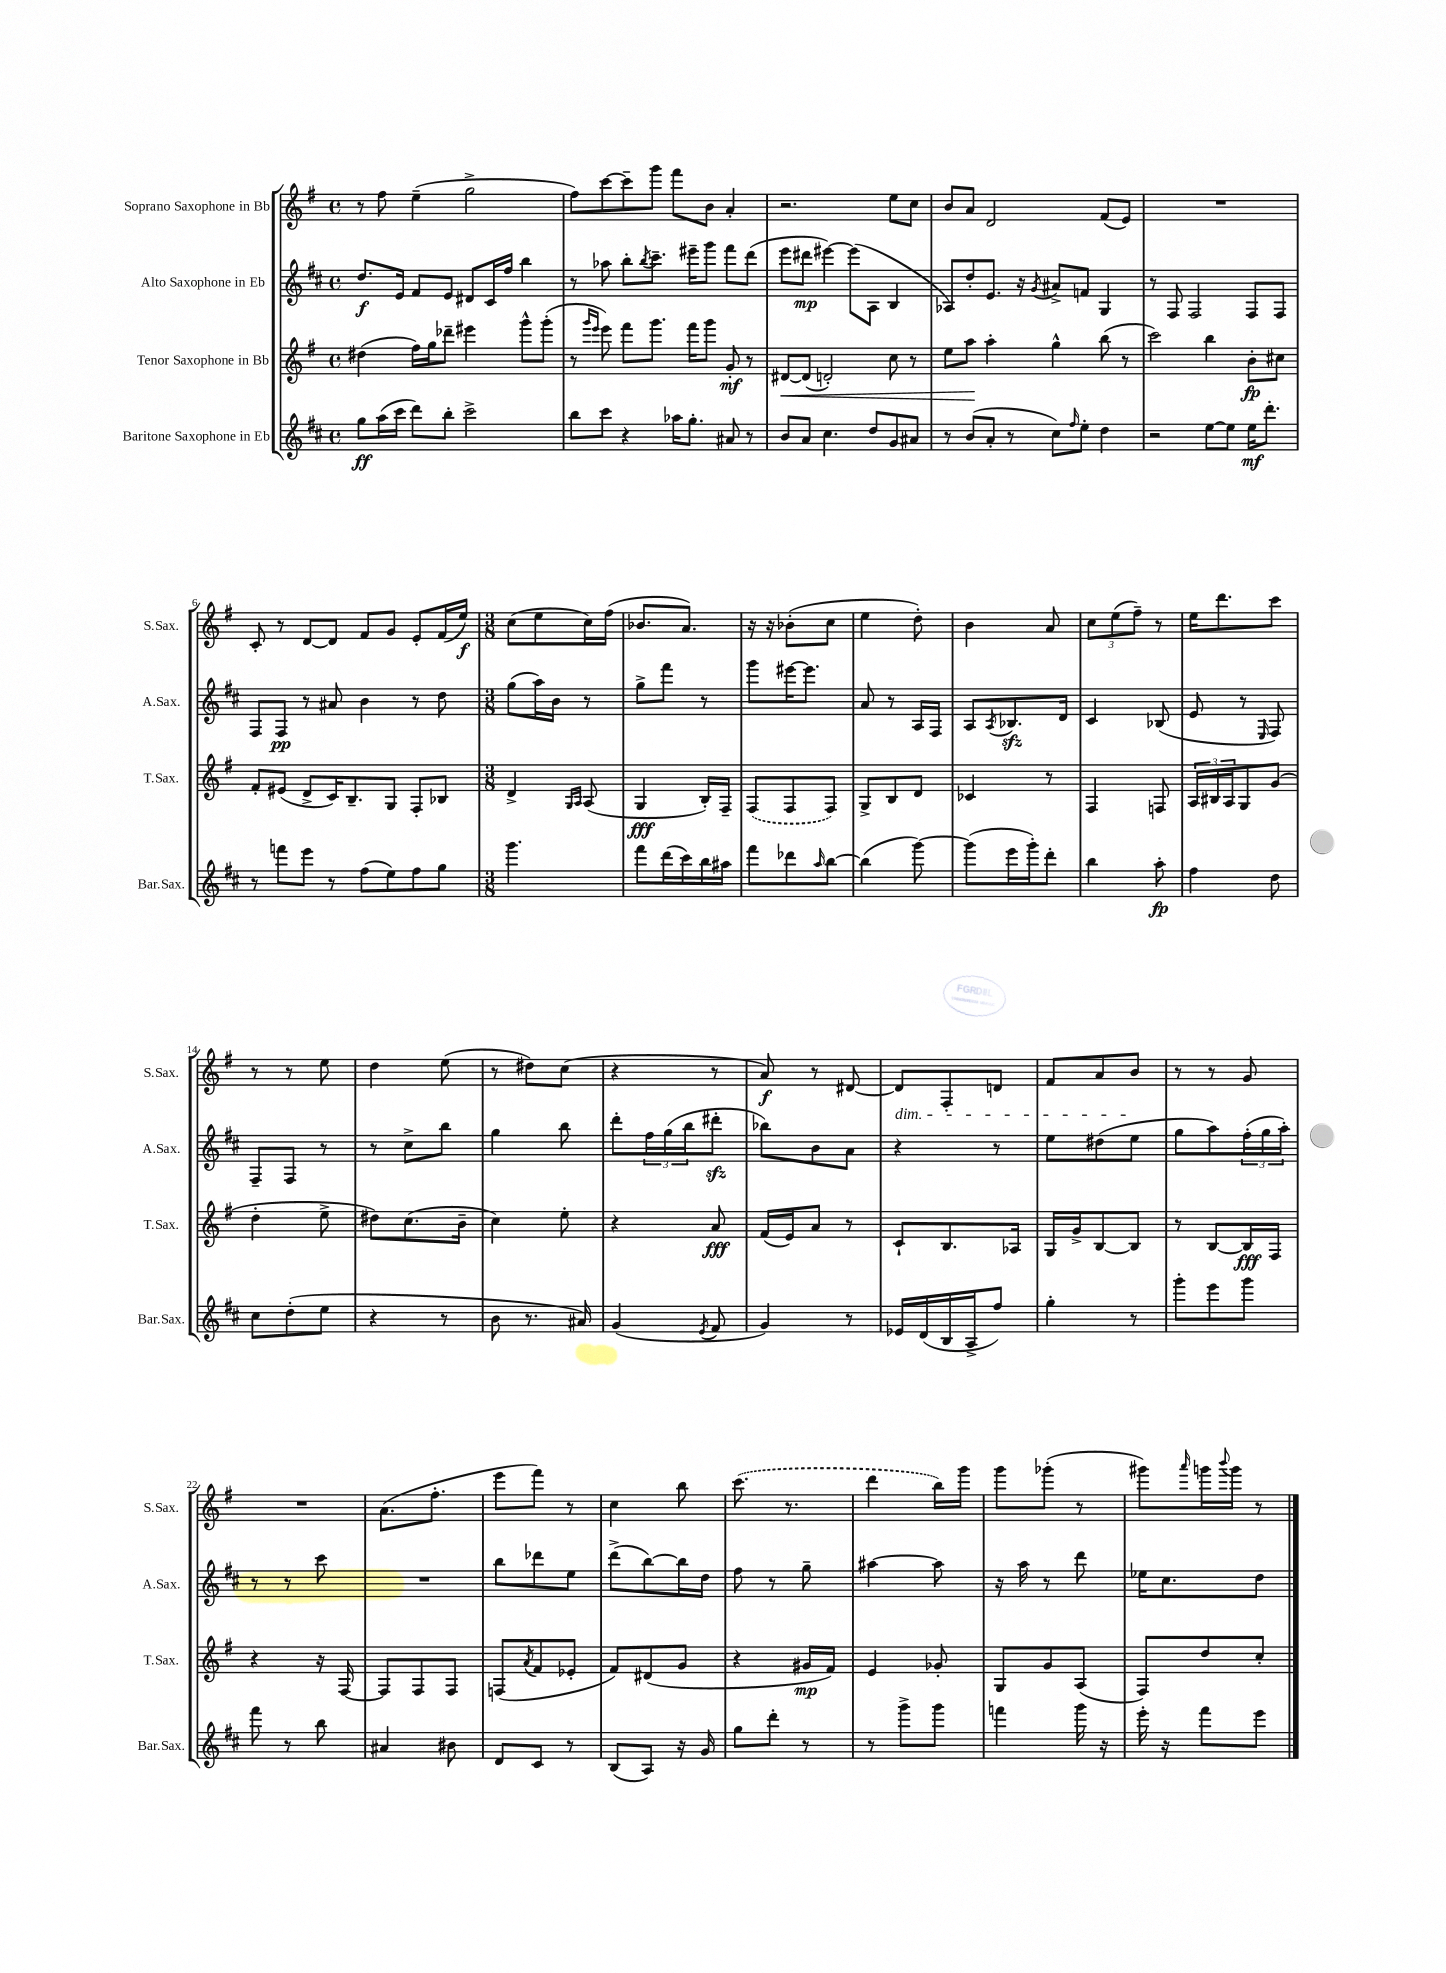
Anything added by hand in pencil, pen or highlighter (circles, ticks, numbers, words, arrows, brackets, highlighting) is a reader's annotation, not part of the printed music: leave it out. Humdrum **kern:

**kern	**dynam	**kern	**dynam	**kern	**dynam	**kern	**dynam
*part4	*part4	*part3	*part3	*part2	*part2	*part1	*part1
*staff4	*staff4	*staff3	*staff3	*staff2	*staff2	*staff1	*staff1
*I"Baritone Saxophone in Eb	*	*I"Tenor Saxophone in Bb	*	*I"Alto Saxophone in Eb	*	*I"Soprano Saxophone in Bb	*
*I'Bar.Sax.	*	*I'T.Sax.	*	*I'A.Sax.	*	*I'S.Sax.	*
*clefG2	*	*clefG2	*	*clefG2	*	*clefG2	*
*k[f#c#]	*	*k[f#]	*	*k[f#c#]	*	*k[f#]	*
*M4/4	*	*M4/4	*	*M4/4	*	*M4/4	*
*met(c)	*	*met(c)	*	*met(c)	*	*met(c)	*
=1	=1	=1	=1	=1	=1	=1	=1
8gg\L	ff	(4dd#X\	.	8.dd/L	f	8r	.
(16aa\L	.	.	.	.	.	8ff#\	.
16ccc#\JJ	.	.	.	16e/Jk	.	.	.
8ddd\L)	.	16ff#\LL)	.	8f#/L	.	(4ee~\	.
.	.	16gg\J	.	.	.	.	.
8bb'\J	.	8ddd-X~\J	.	8e/J	.	.	.
2ccc#^\	.	4eee#X\	.	8d#X/L	.	2gg^\	.
.	.	.	.	16c#/L	.	.	.
.	.	.	.	16ff#/JJ	.	.	.
.	.	8ggg^^\L	.	4bb\	.	.	.
.	.	(8ggg'\J	.	.	.	.	.
=2	=2	=2	=2	=2	=2	=2	=2
8bb\L	.	8r	.	8r	.	8ff#\L)	.
.	.	16qqggg/LL	.	.	.	.	.
.	.	16qqeee/JJ	.	.	.	.	.
8ccc#\J	.	8eee\)	.	8aa-X\	.	[8ccc\	.
4r	.	8fff#\L	.	8bb'\L	.	8ccc~\]	.
.	.	.	.	8qbb/	.	.	.
.	.	8.ggg\J	.	8.ccc#~\J	.	8ggg\J	.
16aa-X\KL	.	.	.	.	.	8fff#\L	.
8.gg'\J	.	16fff#\KL	.	16eee#X~\KL	.	.	.
.	.	8ggg\J	.	8ggg\J	.	8b\J	.
8a#X/	.	8g'/	mf	8fff#\L	.	4a'/	.
8r	.	8r	.	(8ddd\J	.	.	.
=3	=3	=3	=3	=3	=3	=3	=3
!	!	!	!LO:HP:b	!	!	!	!
8b/L	.	[8d#X/L	<	8eee\L	.	2.r	.
8a/J	.	(8d#/J]	.	8ddd#X\J	mp	.	.
4.cc#\	.	2dn'/)	.	[4eee#X\)	.	.	.
.	.	.	.	(8eee#\L]	.	.	.
8dd/L	.	.	.	8A\J	.	.	.
8g/	.	8cc\	.	4B/	.	8ee\L	.
8a#X/J	.	8r	.	.	.	8cc\J	.
=4	=4	=4	=4	=4	=4	=4	=4
8r	.	8ee\L	.	8A-X/L)	.	8b/L	.
(8b/L	.	8aa\J	.	8dd'/	.	8a/J	.
8a'/J	.	4aa'\	[	8.e/J	.	2d/	.
8r	.	.	.	.	.	.	.
.	.	.	.	16r	.	.	.
.	.	.	.	8qg/	.	.	.
8cc#\L)	.	4gg^^\	.	8a#X^/L	.	.	.
16qqff#/	.	.	.	.	.	.	.
8ee'\J	.	.	.	8fn/J	.	.	.
4dd\	.	(8bb\	.	4G/	.	(8f#/L	.
.	.	8r	.	.	.	8e/J)	.
=5	=5	=5	=5	=5	=5	=5	=5
2r	.	2ccc\)	.	8r	.	1r	.
.	.	.	.	8F#/	.	.	.
.	.	.	.	2F#/	.	.	.
[8ee\L	.	4bb\	.	.	.	.	.
8ee\J]	.	.	.	.	.	.	.
16ee\KL	mf	8b'\L	fp	8F#/L	.	.	.
8.ddd'\J	.	.	.	.	.	.	.
.	.	8cc#X\J	.	8F#/J	.	.	.
!!LO:LB:g=z
=6	=6	=6	=6	=6	=6	=6	=6
8r	.	8f#'/L	.	8F#/L	.	8c'/	.
8fffn\L	.	(8e#X/J	.	8F#/J	pp	8r	.
8eee\J	.	8d^/L	.	8r	.	[8d/L	.
8r	.	16c/K)	.	8a#X/	.	8d/J]	.
.	.	8.B~/	.	.	.	.	.
(8ff#\L	.	.	.	4b\	.	8f#/L	.
8ee\)	.	8G/J	.	.	.	8g/J	.
8ff#\	.	8F#'/L	.	8r	.	8e'/L	.
8gg\J	.	8B-X/J	.	8dd\	.	(16f#/L	.
.	.	.	.	.	.	16ee/JJ)	f
=7	=7	=7	=7	=7	=7	=7	=7
*M3/8	*	*M3/8	*	*M3/8	*	*M3/8	*
4.ggg\	.	4d^/	.	(8gg\L	.	(8cc\L	.
.	.	.	.	16aa\L)	.	8ee\	.
.	.	.	.	16b\JJ	.	.	.
.	.	16qqG/LL	.	.	.	.	.
.	.	16qqA/JJ	.	.	.	.	.
.	.	(8A/	.	8r	.	16cc\L)	.
.	.	.	.	.	.	(16ff#\JJ	.
=8	=8	=8	=8	=8	=8	=8	=8
8fff#\L	.	4G/	fff	8gg^\L	.	8.b-X/L	.
(16ddd\L	.	.	.	8fff#\J	.	.	.
16ccc#\)	.	.	.	.	.	8.a/J)	.
16bb\	.	16B'/LL)	.	8r	.	.	.
16aa#X\JJ	.	16F#~/JJ	.	.	.	.	.
=9	=9	=9	=9	=9	=9	=9	=9
8fff#\L	.	(8F#/L	.	8ggg\L	.	16r	.
.	.	.	.	.	.	16r	.
8ddd-X\	.	8F#/	.	[16eee#X\K	.	(8b-X'\L	.
.	.	.	.	8.eee#\J]	.	.	.
16qqaa/	.	.	.	.	.	.	.
[8bb\J	.	8F#/J)	.	.	.	8cc\J	.
=10	=10	=10	=10	=10	=10	=10	=10
(4bb\]	.	8G^/L	.	8a/	.	4ee\	.
.	.	8B/	.	8r	.	.	.
[8ggg\)	.	8d/J	.	16A/LL	.	8dd'\)	.
.	.	.	.	16F#/JJ	.	.	.
=11	=11	=11	=11	=11	=11	=11	=11
(8ggg\L]	.	4c-X/	.	8A/L	.	4b\	.
.	.	.	.	8qA/	.	.	.
16eee\L	.	.	.	8.B-Xzz/	.	.	.
16ggg'\J)	.	.	.	.	.	.	.
8ddd'\J	.	8r	.	.	.	8a/	.
.	.	.	.	16d/Jk	.	.	.
=12	=12	=12	=12	=12	=12	=12	=12
4bb\	.	4F#/	.	4c#/	.	12cc\L	.
.	.	.	.	.	.	(12ee\	.
.	.	.	.	.	.	12ff#~\J)	.
8aa'\	fp	8Fn/	.	(8B-X/	.	8r	.
=13	=13	=13	=13	=13	=13	=13	=13
4ff#\	.	24A/LL	.	8e/	.	16ee\KL	.
.	.	24B#X/	.	.	.	.	.
.	.	.	.	.	.	8.ddd\	.
.	.	24A/J	.	.	.	.	.
.	.	8G/	.	8r	.	.	.
.	.	.	.	16qqE/	.	.	.
8dd\	.	(8g/J	.	8F#/)	.	8ccc\J	.
!!LO:LB:g=z
=14	=14	=14	=14	=14	=14	=14	=14
8cc#\L	.	4dd'\	.	8F#~/L	.	8r	.
(8dd'\	.	.	.	8F#/J	.	8r	.
8ee\J	.	8ee^\	.	8r	.	8ee\	.
=15	=15	=15	=15	=15	=15	=15	=15
4r	.	8dd#X\L)	.	8r	.	4dd\	.
.	.	(8.cc\	.	8cc#^\L	.	.	.
8r	.	.	.	8bb\J	.	(8ee\	.
.	.	16b~\Jk	.	.	.	.	.
=16	=16	=16	=16	=16	=16	=16	=16
8b\	.	4cc\)	.	4gg\	.	8r	.
8.r	.	.	.	.	.	8dd#X\L)	.
.	.	8ee'\	.	8bb\	.	(8cc\J	.
16a#X/)	.	.	.	.	.	.	.
=17	=17	=17	=17	=17	=17	=17	=17
(4g/	.	4r	.	8ddd'\L	.	4r	.
.	.	.	.	24ff#\L	.	.	.
.	.	.	.	(24gg\	.	.	.
.	.	.	.	24bb\J	.	.	.
8qe/	.	.	.	.	.	.	.
8f#/	.	8a/	fff	8ddd#Xzz'\J	.	8r	.
=18	=18	=18	=18	=18	=18	=18	=18
4g/)	.	(16f#/LL	.	8bb-X\L)	.	8a/)	f
.	.	16e/J)	.	.	.	.	.
.	.	8a/J	.	8b\	.	8r	.
8r	.	8r	.	8a\J	.	[8d#X/	.
=19	=19	=19	=19	=19	=19	=19	=19
!	!	!	!	!	!	!LO:TX:b:i:t=dim.	!
16e-X/LL	.	8c`/L	.	4r	.	8d#/L]	.
(16d/	.	.	.	.	.	.	.
16B/	.	8.B/	.	.	.	8F#'/	.
16A^/J	.	.	.	.	.	.	.
8ff#/J)	.	.	.	8r	.	8dn/J	.
.	.	16A-X/Jk	.	.	.	.	.
=20	=20	=20	=20	=20	=20	=20	=20
4gg'\	.	16G/LL	.	8ee\L	.	8f#/L	.
.	.	16g^/J	.	.	.	.	.
.	.	[8B/	.	(8dd#X\	.	8a/	.
8r	.	8B/J]	.	8ee\J	.	8b/J	.
=21	=21	=21	=21	=21	=21	=21	=21
8ggg'\L	.	8r	.	8gg\L	.	8r	.
8eee\	.	[8B/L	.	8aa\)	.	8r	.
8ggg\J	.	16B/L]	fff	(24ff#'\L	.	8g/	.
.	.	.	.	24gg\	.	.	.
.	.	16F#/JJ	.	.	.	.	.
.	.	.	.	24aa'\JJ)	.	.	.
!!LO:LB:g=z
=22	=22	=22	=22	=22	=22	=22	=22
8fff#\	.	4r	.	8r	.	4.r	.
8r	.	.	.	8r	.	.	.
8bb\	.	16r	.	8ccc#\	.	.	.
.	.	[16F#/	.	.	.	.	.
=23	=23	=23	=23	=23	=23	=23	=23
4a#X/	.	8F#/L]	.	4.r	.	(8.a\L	.
.	.	8F#/	.	.	.	.	.
.	.	.	.	.	.	8.ff#'\J	.
8b#X\	.	8F#/J	.	.	.	.	.
=24	=24	=24	=24	=24	=24	=24	=24
8d/L	.	(8Fn/L	.	8bb\L	.	8eee\L	.
.	.	8qa/	.	.	.	.	.
8c#/J	.	8f#/	.	8ddd-X\	.	8fff#\J)	.
8r	.	8e-X'/J	.	8ee\J	.	8r	.
=25	=25	=25	=25	=25	=25	=25	=25
(8B/L	.	8f#/L)	.	(8ddd^\L	.	4cc\	.
8A/J)	.	(8d#X/	.	[8bb\)	.	.	.
16r	.	8g/J	.	16bb\L]	.	8bb\	.
16g/	.	.	.	16dd\JJ	.	.	.
=26	=26	=26	=26	=26	=26	=26	=26
8gg\L	.	4r	.	8ff#\	.	(8.ccc\	.
8ddd'\J	.	.	.	8r	.	.	.
.	.	.	.	.	.	8.r	.
8r	.	16g#X/LL	mp	8gg~\	.	.	.
.	.	16f#/JJ)	.	.	.	.	.
=27	=27	=27	=27	=27	=27	=27	=27
8r	.	4e/	.	[4aa#X\	.	4ddd\	.
8ggg^\L	.	.	.	.	.	.	.
8ggg\J	.	8g-X'/	.	8aa#\]	.	16bb\LL)	.
.	.	.	.	.	.	16ggg\JJ	.
=28	=28	=28	=28	=28	=28	=28	=28
4fffn\	.	8G/L	.	16r	.	8ggg\L	.
.	.	.	.	16aa\	.	.	.
.	.	8g/	.	8r	.	(8ggg-X'\J	.
16ggg\	.	(8A/J	.	8ddd\	.	8r	.
16r	.	.	.	.	.	.	.
=29	=29	=29	=29	=29	=29	=29	=29
16eee'\	.	8F#/L)	.	16ee-X\KL	.	8ggg#X\L)	.
16r	.	.	.	8.cc#\	.	.	.
.	.	.	.	.	.	16qqaaa/	.
8fff#\L	.	8dd/	.	.	.	16gggn\L	.
.	.	.	.	.	.	8qqbbb/	.
.	.	.	.	.	.	16ggg\JJ	.
8eee\J	.	8cc'/J	.	8dd\J	.	8r	.
==	==	==	==	==	==	==	==
*-	*-	*-	*-	*-	*-	*-	*-
